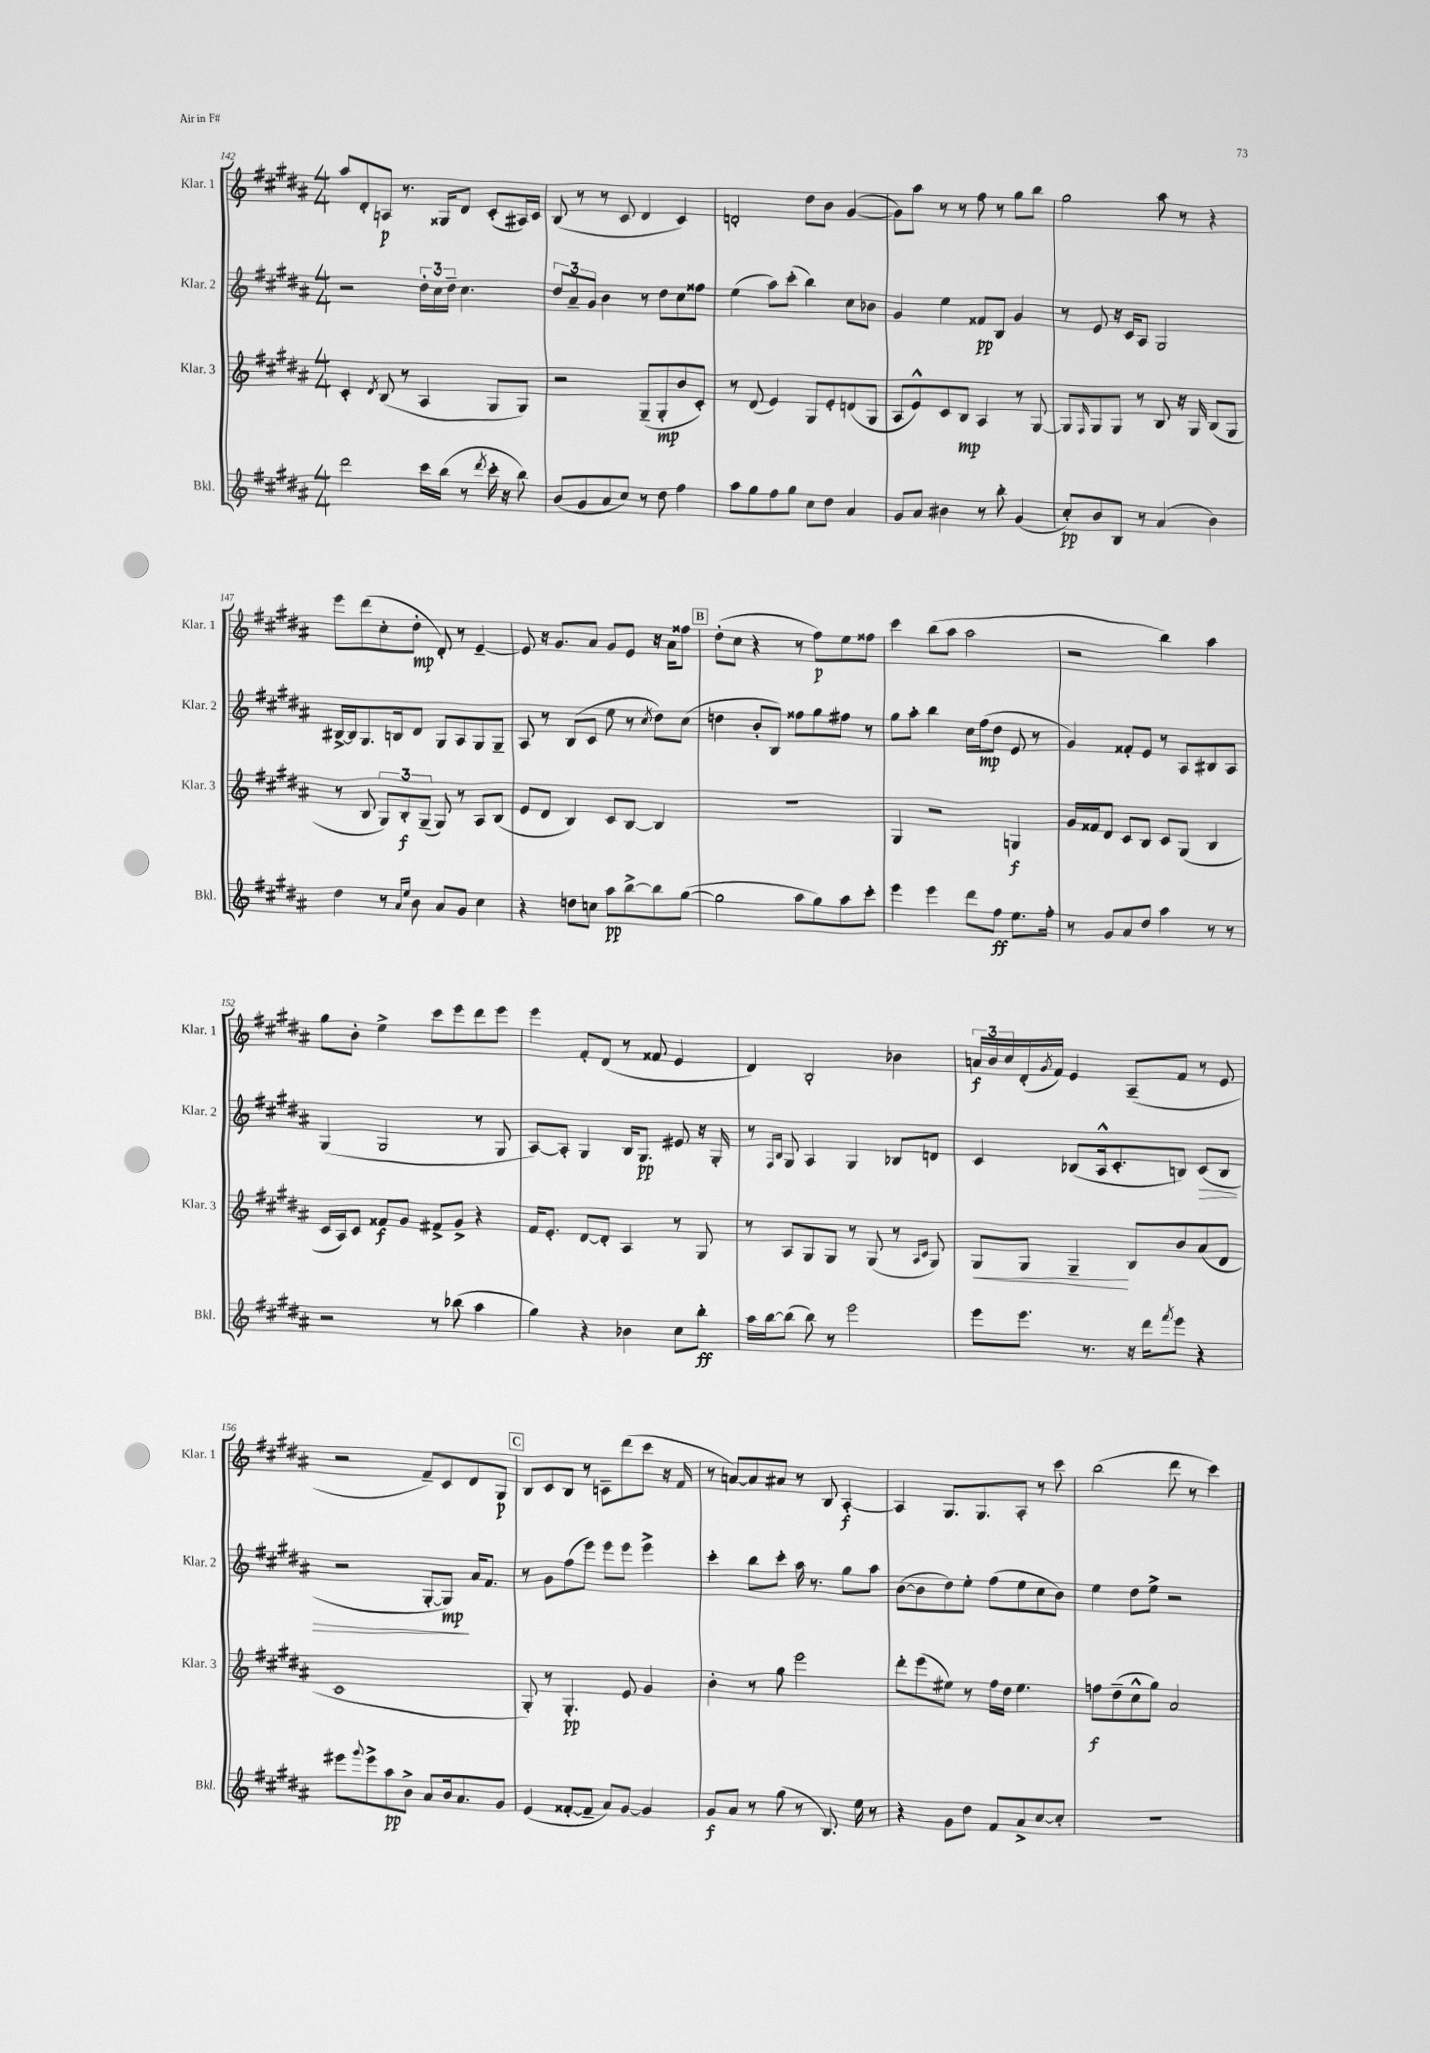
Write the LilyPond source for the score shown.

<<
\new StaffGroup <<
\new Staff = "s0" \with { instrumentName = "Klar. 1" shortInstrumentName = "Klar. 1" } {
    \clef treble \key b \major \numericTimeSignature \time 4/4
    ais''8 dis'8-. a8\p r8. gisis16 dis'8 cis'8-.( ais16) cis'16 |
    b8( r8 r8 cis'8 dis'4 cis'4) |
    d'2-. dis''8 b'8 gis'4~( |
    gis'8) ais''8 r8 r8 fis''8 r8 gis''8 b''8 |
    gis''2 ais''8 r8 r4 |
    e'''8 dis'''8( cis''8-. dis''8-.\mp dis'8-.) r8 e'4~-- |
    e'8 r16 gis'8. ais'8 gis'8 e'8 r16 ais'16 fisis''8 |
    \mark \markup { \box "B" } dis''8-.( cis''8 r4 r8 fis''8\p) e''8 fisis''8 |
    cis'''4 b''8( ais''8 ais''2 |
    r2 b''4) ais''4 |
    gis''8 b'8-. e''4-> cis'''8 e'''8 dis'''8 e'''8 |
    e'''4 fis'8-. dis'8( r8 fisis'8 e'4 |
    dis'4) b2-. bes'4 |
    \tuplet 3/2 { a'16\f b'16 cis''16 } dis'16-.( \acciaccatura { gis'8 } fis'16) e'4 ais8--( fis'8 r8 e'8 |
    r2 fis'8--) cis'8 dis'8 gis8\p |
    \mark \markup { \box "C" } b8 cis'8 b8 r8 c'8-- dis'''8( cis'''8 r16 fis'16 |
    r8 a'8~) a'8 ais'8 r8 b8 ais4~-.\f |
    ais4 gis8. gis8. ais8-. r8 cis'''8 |
    b''2( dis'''8 r8 cis'''4) \bar "|." |
}
\new Staff = "s1" \with { instrumentName = "Klar. 2" shortInstrumentName = "Klar. 2" } {
    \clef treble \key b \major \numericTimeSignature \time 4/4
    r2 \tuplet 3/2 { dis''16-. cis''16 dis''16-- } cis''4. |
    \tuplet 3/2 { dis''8 ais'8-- gis'8 } b'4 r8 dis''8 cis''8 fisis''8 |
    e''4( ais''8) cis'''8-.( b''4) cis''8 bes'8 |
    gis'4 e''4 fisis'8\pp b8 gis'4 |
    r8 e'8 r16 cis'16 ais8 gis2 |
    bis16~-> bis16 gis8. b16 dis'8 gis8 ais8 gis8 gis8-- |
    ais8 r8 b8( cis'8 e''8 r8 \acciaccatura { cis''8 } dis''8) cis''8( |
    \mark \markup { \box "B" } d''4 b'8-. b8) fisis''8 gis''8 fis''8 r8 |
    gis''8 ais''8-. b''4 cis''16 fis''16\mp( dis''8 e'8 r8 |
    gis'4) fisis'8-. e'8 r8 ais8 bis8 ais8 |
    gis4( gis2 r8 gis8 |
    ais8~) ais8-. gis4 b16 gis8.\pp eis'8 r16 gis16-. |
    r8 \grace { fis16 b16 } gis8 ais4 gis4 bes8 d'8 |
    cis'4 bes8( ais16-^ cis'8.-. b8) cis'8\>( b8 |
    r2 gis8~-. gis8\mp\!) ais'16 fis'8. |
    \mark \markup { \box "C" } r8 gis'8 fis''8( e'''8) e'''8 e'''8 e'''4-> |
    cis'''4-. b''8 cis'''8-. ais''16 r8. gis''8 ais''8 |
    b'8~( b'8 dis''8) e''8-. fis''8( e''8 cis''8 b'8) |
    e''4 dis''8 e''8-> r2 \bar "|." |
}
\new Staff = "s2" \with { instrumentName = "Klar. 3" shortInstrumentName = "Klar. 3" } {
    \clef treble \key b \major \numericTimeSignature \time 4/4
    cis'4-. \acciaccatura { dis'8 } b8( r8 ais4 gis8 gis8) |
    r2 gis8--( gis8-.\mp b'8 cis'8-.) |
    r8 dis'8( e'4) gis8 e'8-. d'8( gis8 |
    ais8 e'8-^) cis'8 b8\mp ais4 r8 gis8~ |
    gis8 \grace { fis16 } gis8 gis8 r8 b8 r16 gis16 b8( gis8 |
    r8 b8 \tuplet 3/2 { gis8) b8-.\f gis8--( } gis8) r8 ais8 b8( |
    e'8 dis'8 b4) cis'8 b8~ b4 |
    \mark \markup { \box "B" } R1 |
    gis4 r2 g4\f |
    gis'16 fisis'16 dis'8 cis'8 b8 cis'8 gis8( b4 |
    cis'16 ais16) cis'8 fisis'8\f gis'8 fis'8-> gis'8-> r4 |
    fis'16 e'8.-. dis'8~ dis'8-. ais4 r8 gis8 |
    r8 ais8 gis8 gis8 r8 gis8( r8 \grace { ais16 cis'16 } gis8) |
    gis8\< gis8 gis4--\! b8 b'8 ais'8( dis'8 |
    cis'1 |
    \mark \markup { \box "C" } gis8-.) r8 gis4.-.\pp e'8 gis'4 |
    b'4-. r8 gis''8 e'''2 |
    dis'''8-. e'''8( eis''8) r8 fis''16 dis''16 eis''4. |
    f''8\f dis''8--( cis''8-^ gis''8) ais'2 \bar "|." |
}
\new Staff = "s3" \with { instrumentName = "Bkl." shortInstrumentName = "Bkl." } {
    \clef treble \key b \major \numericTimeSignature \time 4/4
    dis'''2 cis'''16 b''16( r8 \acciaccatura { dis'''8 } cis'''16-. r16 b''8) |
    b'8( gis'8 ais'8 cis''8) r8 dis''8 fis''4 |
    ais''8 gis''8 fis''8 gis''8 cis''8 dis''8 ais'4 |
    gis'8 ais'8 bis'4 r8 b''8-. gis'4( |
    cis''8-.\pp) b'8 b8 r8 ais'4( b'4) |
    dis''4 r8 \grace { ais'16 e''16 } b'8 ais'8 gis'8 cis''4 |
    r4 d''8 c''8 ais''8\pp b''8~-> b''8 gis''8~( |
    \mark \markup { \box "B" } gis''2 ais''8 gis''8) ais''8 cis'''8-. |
    e'''4 e'''4 dis'''8 fis''8\ff e''8. fis''16-. |
    r8 gis'8 ais'8 dis''8 ais''4 r8 r8 |
    r2 r8 bes''8( ais''4 |
    gis''4) r4 bes'4 cis''8 b''8-.\ff |
    ais''16 b''16~ b''8( b''8) r8 e'''2 |
    e'''8 e'''8. r8. r16 dis'''16 \acciaccatura { fis'''8 } e'''8 r4 |
    eis'''8 \appoggiatura { gis'''8 } eis'''8-> ais''8\pp b'8-> ais'8 b'16 ais'8. gis'8 |
    \mark \markup { \box "C" } e'4( fisis'8~-. fisis'8-- ais'8) gis'8~ gis'4 |
    gis'8\f ais'8 r8 gis''8( r8 b8.) e''16 r8 |
    r4 gis'8 dis''8 fis'8 ais'8-> cis''8~ cis''8-. |
    R1 \bar "|." |
}
>>
>>
\layout { \context { \Score currentBarNumber = #142 } }
